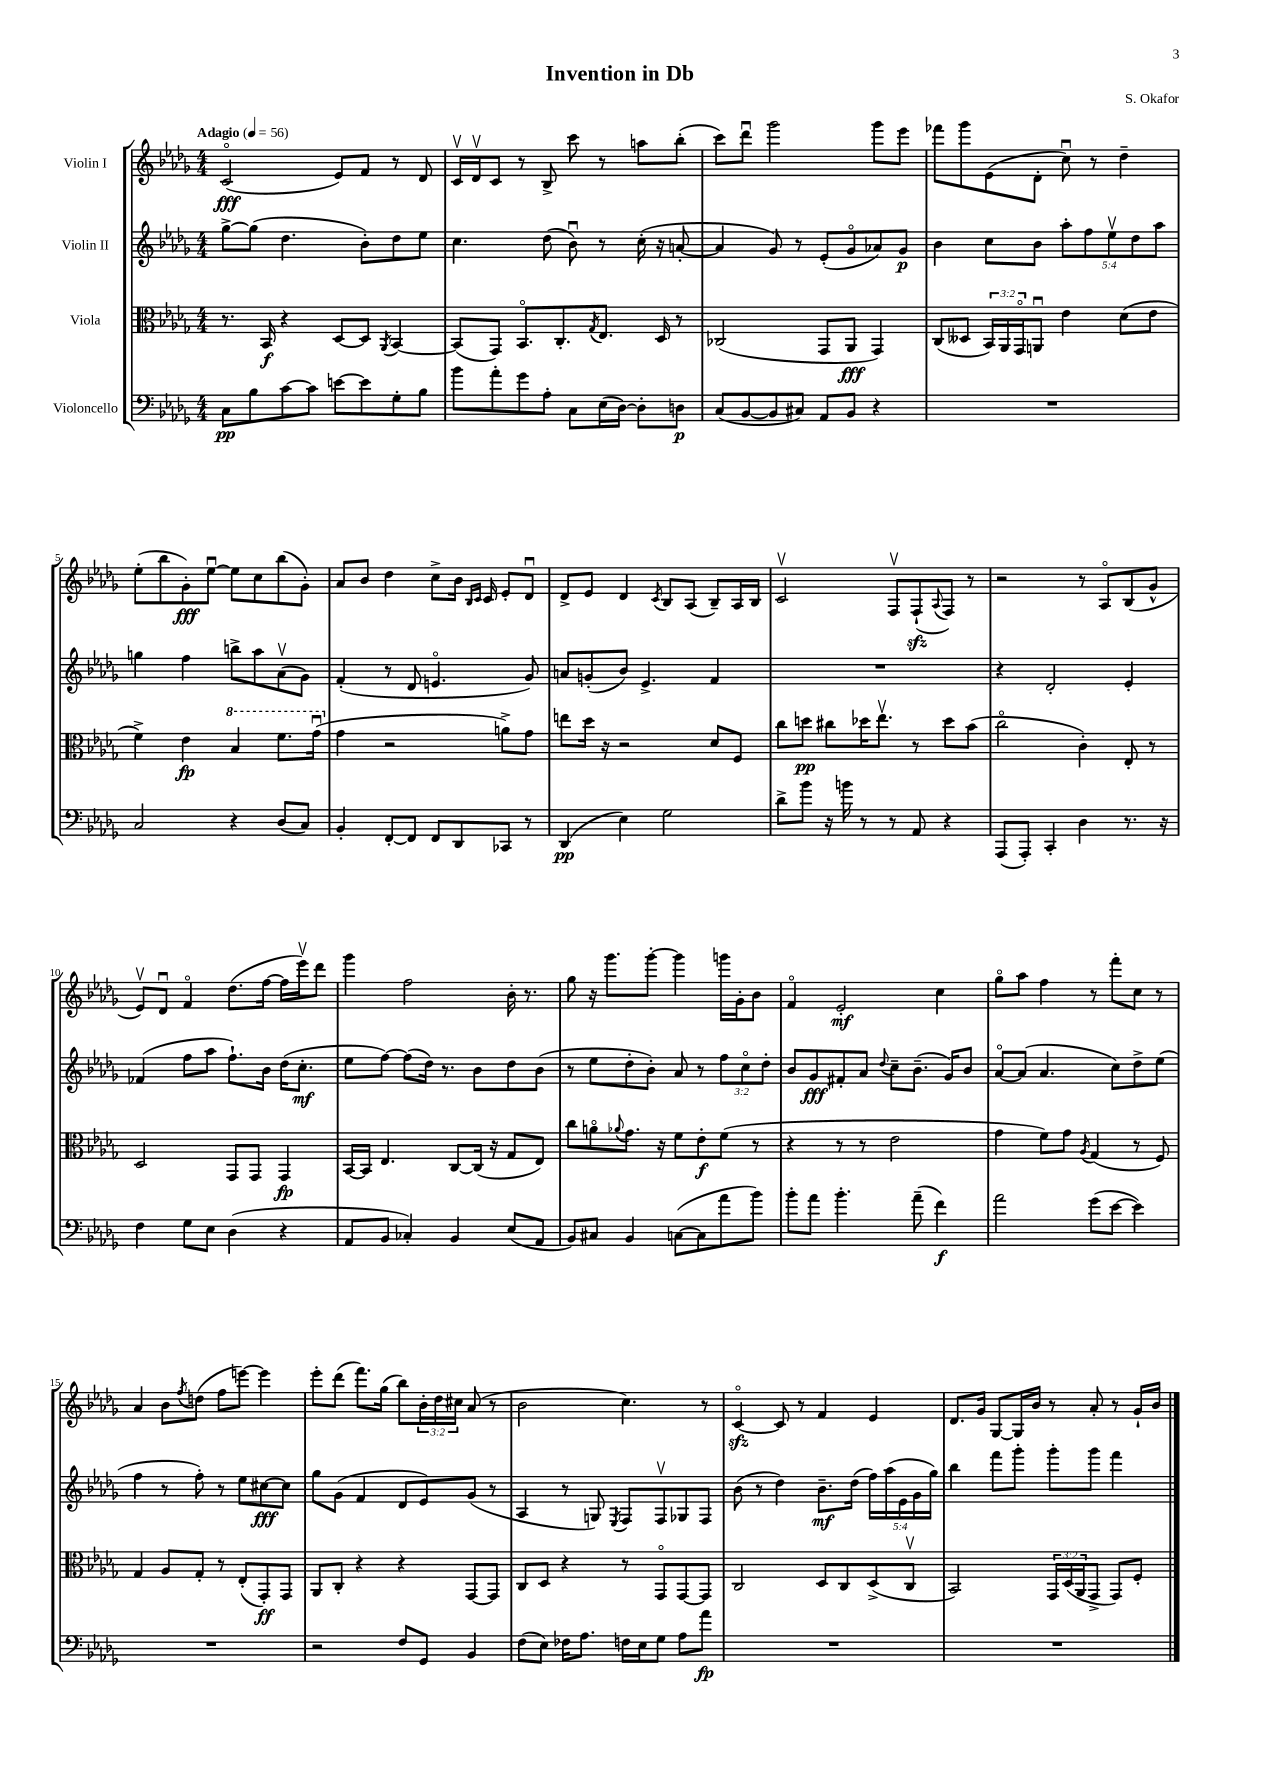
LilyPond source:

\header { title = "Invention in Db" composer = "S. Okafor" }
<<
\new StaffGroup <<
\new Staff = "s0" \with { instrumentName = "Violin I" } {
    \clef treble \key des \major \numericTimeSignature \time 4/4 \override Staff.TupletNumber.text = #tuplet-number::calc-fraction-text \tempo "Adagio" 4 = 56
    c'2\flageolet\fff( ees'8) f'8 r8 des'8 |
    c'16\upbow des'16\upbow c'8 r8 bes8-> c'''8 r8 a''8 bes''8-.( |
    c'''8) des'''8\downbow ges'''2 ges'''8 ees'''8 |
    fes'''8 ges'''8 ees'8( des'8-. c''8\downbow) r8 des''4-- |
    ees''8-.( bes''8 ges'8-.\fff) ees''8~\downbow ees''8 c''8 bes''8( ges'8-.) |
    aes'8 bes'8 des''4 c''8-> bes'16 \grace { bes16 c'16 } c'16 ees'8-. des'8\downbow |
    des'8-> ees'8 des'4 \acciaccatura { c'8 } bes8 aes8( bes8--) aes16 bes16 |
    c'2\upbow f8\upbow f8-!\sfz( \appoggiatura { aes8 } f8) r8 |
    r2 r8 aes8\flageolet bes8( ges'8-^ |
    ees'8\upbow) des'8\downbow f'4\flageolet des''8.( f''16~ f''16 ees'''16\upbow) des'''8 |
    ges'''4 f''2 bes'16-. r8. |
    ges''8 r16 ges'''8. ges'''8~-. ges'''4 g'''16 ges'16-. bes'8 |
    f'4\flageolet ees'2-.\mf c''4 |
    ges''8\flageolet aes''8 f''4 r8 f'''8-. c''8 r8 |
    aes'4 bes'8 \acciaccatura { f''8 } d''8( f''8 e'''8~) e'''4 |
    ees'''8-. des'''8( f'''8.) ges''16( bes''8) \tuplet 3/2 { bes'16-. des''16 cis''16 } aes'8( r8 |
    bes'2 c''4.) r8 |
    c'4~\flageolet\sfz c'8 r8 f'4 ees'4 |
    des'8. ges'16 ges8~ ges16 bes'16 r8 aes'8-. r8 ges'16-! bes'16 \bar "|." |
}
\new Staff = "s1" \with { instrumentName = "Violin II" } {
    \clef treble \key des \major \numericTimeSignature \time 4/4 \override Staff.TupletNumber.text = #tuplet-number::calc-fraction-text
    ges''8~-> ges''8( des''4. bes'8-.) des''8 ees''8 |
    c''4. des''8( bes'8\downbow) r8 c''16-.( r16 a'8~-. |
    a'4 ges'8) r8 ees'8-.( ges'8\flageolet aes'8) ges'8\p |
    bes'4 c''8 bes'8 \tuplet 5/4 { aes''8-. f''8 ees''8\upbow des''8 aes''8 } |
    g''4 f''4 b''8-> aes''8 aes'8\upbow( ges'8) |
    f'4-.( r8 des'8 e'4.\flageolet ges'8) |
    a'8 g'8-.( bes'8) ees'4.-> f'4 |
    R1 |
    r4 des'2-. ees'4-. |
    fes'4( f''8 aes''8 f''8.-!) bes'16 des''16( c''8.-.\mf |
    ees''8 f''8~) f''8( des''16) r8. bes'8 des''8 bes'8( |
    r8 ees''8 des''8-. bes'8-.) aes'8 r8 \tuplet 3/2 { f''8 c''8\flageolet des''8-. } |
    bes'8 ges'8\fff fis'8-. aes'8 \appoggiatura { des''8 } c''8-- bes'8.--( ges'16) bes'8 |
    aes'8~\flageolet aes'8( aes'4. c''8) des''8-> ees''8( |
    f''4 r8 f''8-.) r8 ees''8 cis''8~\fff cis''8 |
    ges''8 ges'8( f'4 des'8 ees'8) ges'8( r8 |
    aes4 r8 g8) \acciaccatura { ees8 } f8 f8\upbow ges8 f8 |
    bes'8( r8 des''4) bes'8.--\mf des''16( \tuplet 5/4 { f''16) aes''16( ees'16 ges'16 ges''16) } |
    bes''4 f'''8 ges'''8-. ges'''8-. ges'''8 f'''4 \bar "|." |
}
\new Staff = "s2" \with { instrumentName = "Viola" } {
    \clef alto \key des \major \numericTimeSignature \time 4/4 \override Staff.TupletNumber.text = #tuplet-number::calc-fraction-text
    r8. bes,16\f r4 des8~ des8 \acciaccatura { aes,8 } bes,4~ |
    bes,8( ges,8) bes,8.\flageolet c8.-. \acciaccatura { ges8 } ees8. des16 r8 |
    ces2( ges,8 aes,8\fff ges,4) |
    c8( deses8 \tuplet 3/2 { bes,16) aes,16 ges,16\flageolet } a,8\downbow ees'4 des'8( ees'8 |
    f'4->) ees'4\fp \ottava #1 bes'4 f''8. ges''16\downbow( \ottava #0 |
    ges'4 r2 a'8->) ges'8 |
    e''8 des''16 r16 r2 des'8 f8 |
    c''8 d''8\pp cis''8 des''16 ees''8.\upbow r8 des''8 bes'8( |
    c''2\flageolet c'4-.) ees8-. r8 |
    des2 ges,8 ges,8 ges,4\fp |
    bes,16~ bes,16 ees4. c8~ c16( r16 ges8 ees8) |
    c''8 a'8\flageolet \appoggiatura { aes'8 } ges'8. r16 f'8 ees'8-.\f f'8( r8 |
    r4 r8 r8 ees'2 |
    ges'4 f'8) ges'8 \acciaccatura { aes8 } ges4( r8 f8) |
    ges4 aes8 ges8-. r8 ees8-.( ges,8-.\ff) ges,8 |
    aes,8 c8-. r4 r4 ges,8~ ges,8 |
    c8 des8 r4 r8 ges,8\flageolet ges,8~ ges,8 |
    c2 des8 c8 des8->( c8\upbow |
    bes,2) \tuplet 3/2 { ges,16 des16( aes,16 } ges,8-> ges,8) f8-. \bar "|." |
}
\new Staff = "s3" \with { instrumentName = "Violoncello" } {
    \clef bass \key des \major \numericTimeSignature \time 4/4
    c8\pp bes8 c'8~ c'8 e'8~ e'8 ges8-. bes8 |
    bes'8 aes'8-. ges'8 aes8-. c8 ees16( des16~) des8-. d8\p |
    c8( bes,8~ bes,8 cis8) aes,8 bes,8 r4 |
    R1 |
    c2 r4 des8( c8) |
    bes,4-. f,8~-. f,8 f,8 des,8 ces,8 r8 |
    des,4\pp( ees4) ges2 |
    des'8-> bes'8 r16 b'16 r8 r8 aes,8 r4 |
    aes,,8( aes,,8-.) c,4-. des4 r8. r16 |
    f4 ges8 ees8 des4( r4 |
    aes,8 bes,8 ces4-.) bes,4 ees8( aes,8 |
    bes,8) cis8 bes,4 c8~( c8 aes'8 bes'8) |
    bes'8-. aes'8 bes'4.-. aes'8--( f'4\f) |
    aes'2 ges'8( ees'8~ ees'4) |
    R1 |
    r2 f8 ges,8 bes,4 |
    f8( ees8) fes16 aes8. f16 ees16 ges8 aes8 aes'8\fp |
    R1 |
    R1 \bar "|." |
}
>>
>>
